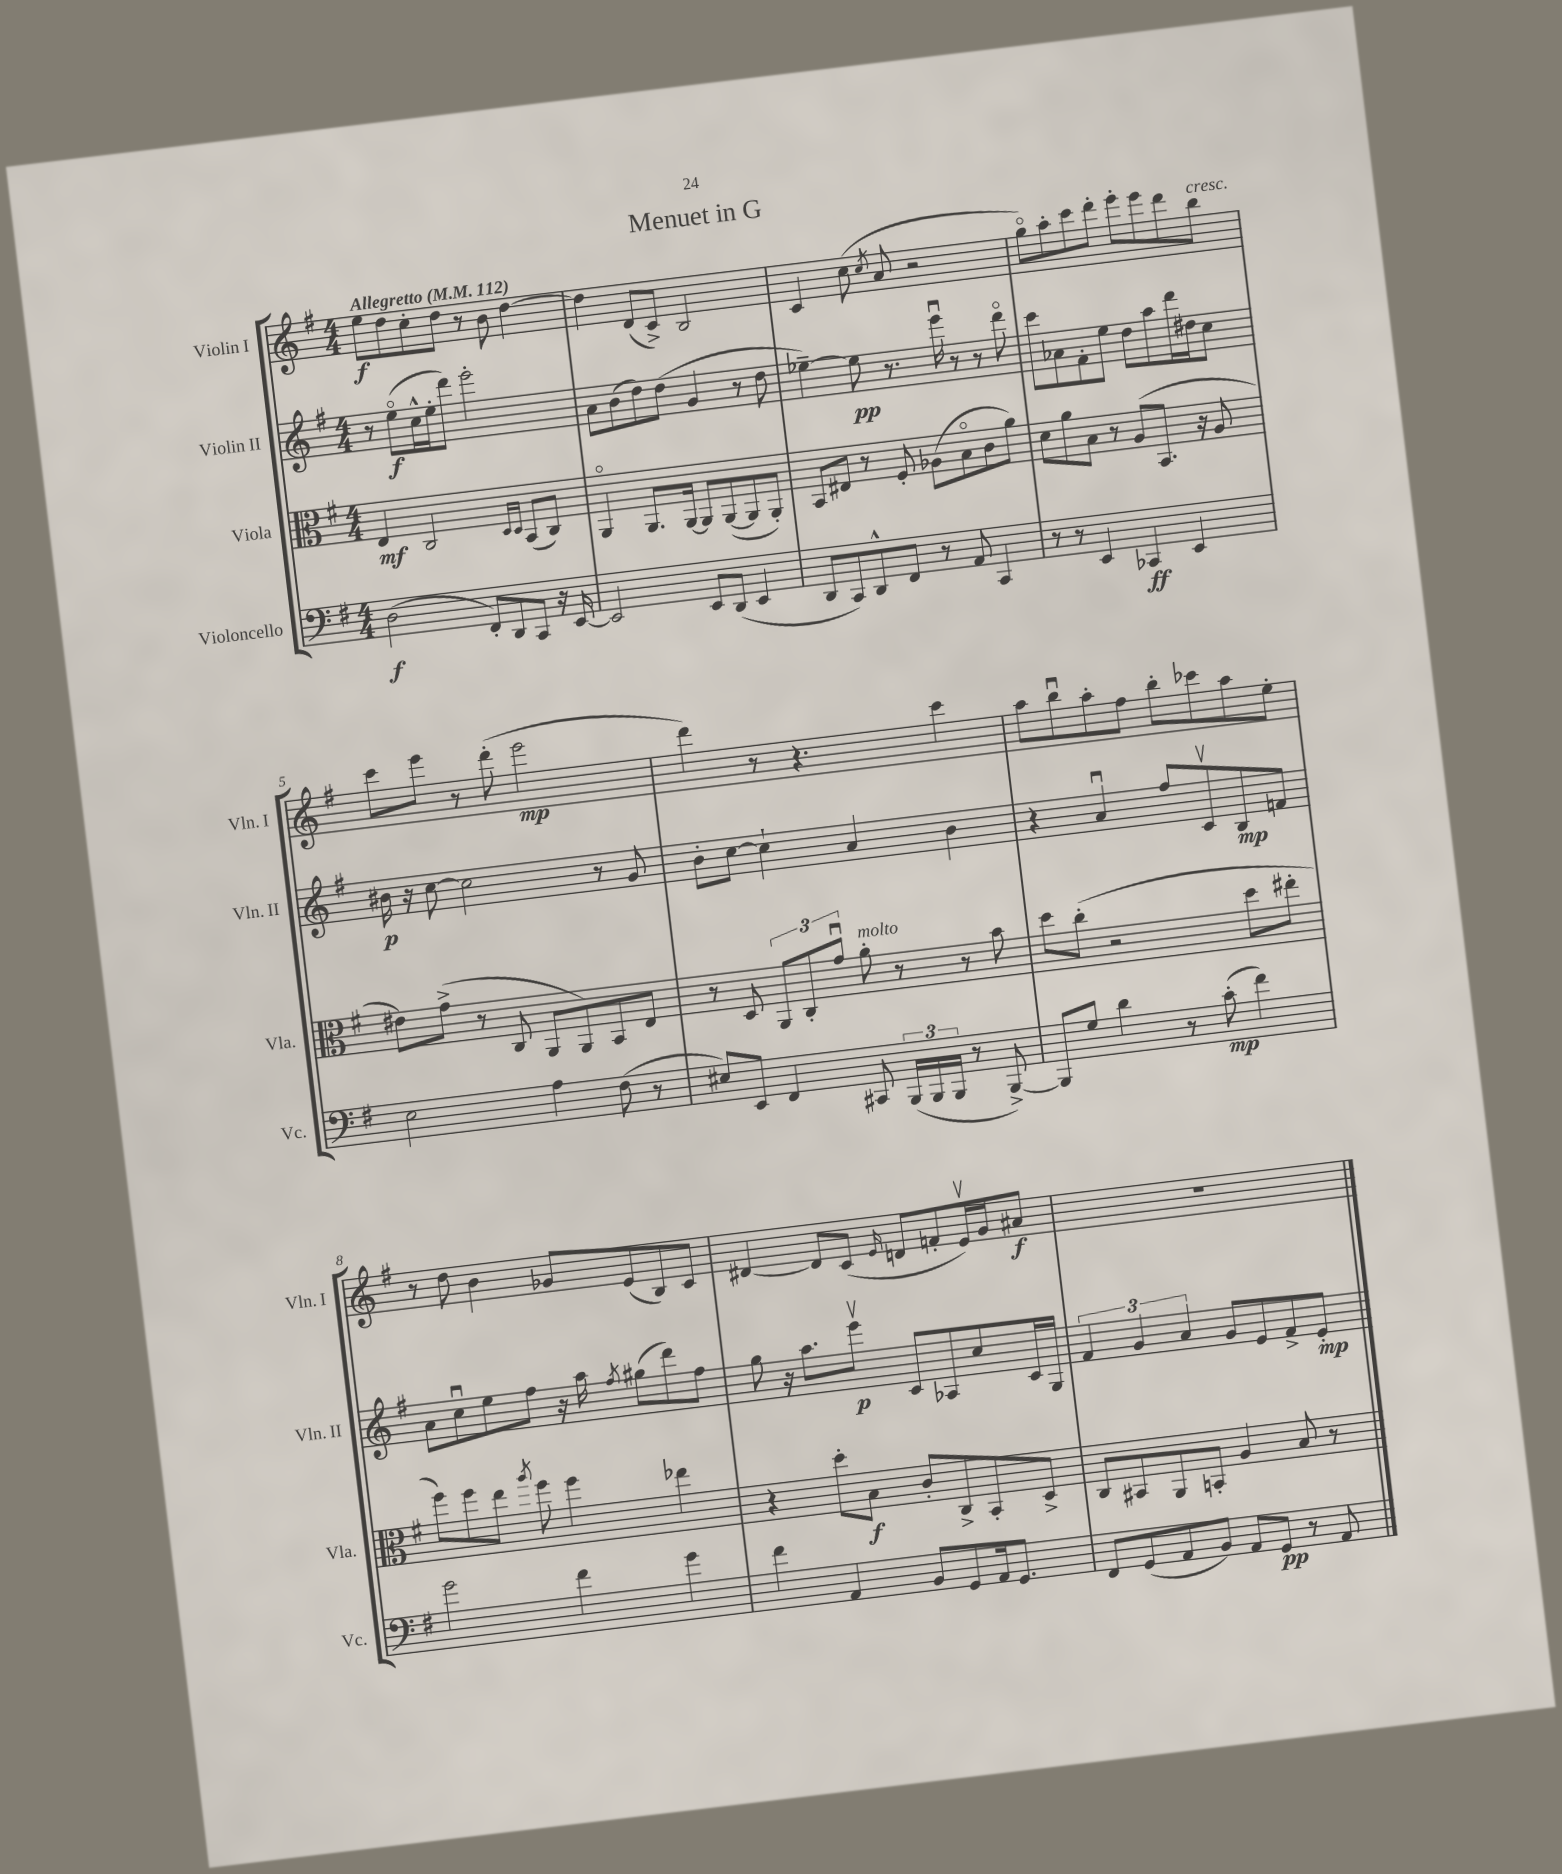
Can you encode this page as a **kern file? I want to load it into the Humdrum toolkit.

**kern	**kern	**kern	**kern
*staff4	*staff3	*staff2	*staff1
*clefF4	*clefC3	*clefG2	*clefG2
*k[f#]	*k[f#]	*k[f#]	*k[f#]
*M4/4	*M4/4	*M4/4	*M4/4
*MM112	*MM112	*MM112	*MM112
(2D	4E	8r	8ee
.	.	(8eeo	8dd
.	2C	16cc^^	8cc'
.	.	16ee'	.
.	.	8ddd)	8dd
8FF#')	.	2eee'	8r
8DD	.	.	8b
.	16qqD	.	.
.	16qqD	.	.
8CC	(8BB	.	[4dd
16r	8C)	.	.
[16EE	.	.	.
=	=	=	=
2EE]	4AAo	8a	4dd]
.	.	(8b	.
.	8.AA	8dd)	(8d
.	.	(8dd	8c^)
.	[16AA	.	.
8EE	8AA]	4g	2B
(8DD	([8AA	.	.
4EE	8AA]	8r	.
.	8AA')	8dd	.
=	=	=	=
8DD	8BB	[4ee-~)	4c
8CC)	8E#	.	.
8DD^^	8r	8ee-]	(8cc
.	.	.	8qcc
8FF#	8F#'	8.r	8a
8r	(8A-	.	2r
.	.	16eeeu	.
8AA	8Bo	8r	.
4CC	8c	8r	.
.	8a)	8dddo	.
=	=	=	=
8r	8d	8ccc	8ggo)
8r	8a	8a-	8aa'
4EE	8B	8f#'	8ccc
.	8r	8ee	8ddd'
4CC-	(8A	8dd	8eee'
.	8.BB	8aa	8eee
4EE	.	16ddd	8ddd
.	16r	16dd#	.
.	8A	8cc	8bb
=	=	=	=
2E	8e#)	16b#	8ccc
.	.	16r	.
.	(8g^	[8cc	8eee
.	8r	2cc]	8r
.	8C	.	(8ddd'
4A	8AA	.	2eee
.	8AA)	.	.
(8F#	8BB	8r	.
8r	8E	8g	.
=	=	=	=
8E#)	8r	8b'	4ddd)
8EE	8D	[8cc	.
4FF#	12AA	4cc`]	8r
.	12C'	.	.
.	.	.	4.r
.	12gu	.	.
8CC#	8a'	4a	.
(24BBB	8r	.	.
24BBB	.	.	.
24BBB	.	.	.
8r	8r	4b	4ccc
[8BBB^)	8b	.	.
=	=	=	=
8BBB]	8dd	4r	8aa
8G	(8cc'	.	8bbu
4d	2r	4au	8aa'
.	.	.	8ff#
8r	.	8ff#	8bb'
(8c'	.	8cv	8ccc-
4f#)	8dd	8B	8aa
.	8ee#'	8f	8ee'
=	=	=	=
2g	8ff#)	8a	8r
.	8ff#	8ccu	8dd
.	8ee	8ee	4b
.	8qaa	.	.
.	8ff#	8ff#	.
4f#	4ff#	16r	8g-
.	.	16aa	.
.	.	8qff#	.
.	.	(8gg#	(8e
4g	4ee-	8ddd)	8B)
.	.	8ff#	8c
=	=	=	=
4f#	4r	8gg	[4d#
.	.	16r	.
.	.	8.aa	.
4AA	8dd'	.	8d#]
.	8B	8eeev	(8c
.	.	.	16qqe
8BB	8c'	8c	8d
8GG	8C^	8A-	8f'
16AA	8BB'	8cc	16ev)
8.GG	.	.	16g
.	8D^	16c	8a#
.	.	16G	.
=	=	=	=
8FF#	8C	6f#	1r
(8GG	8BB#	.	.
.	.	6g	.
8AA	8AA	.	.
.	.	6a	.
8BB)	8BB'	.	.
8AA	4A	8g	.
8GG	.	8e	.
8r	8B	8f#^	.
8AA	8r	8e'	.
==	==	==	==
*-	*-	*-	*-
